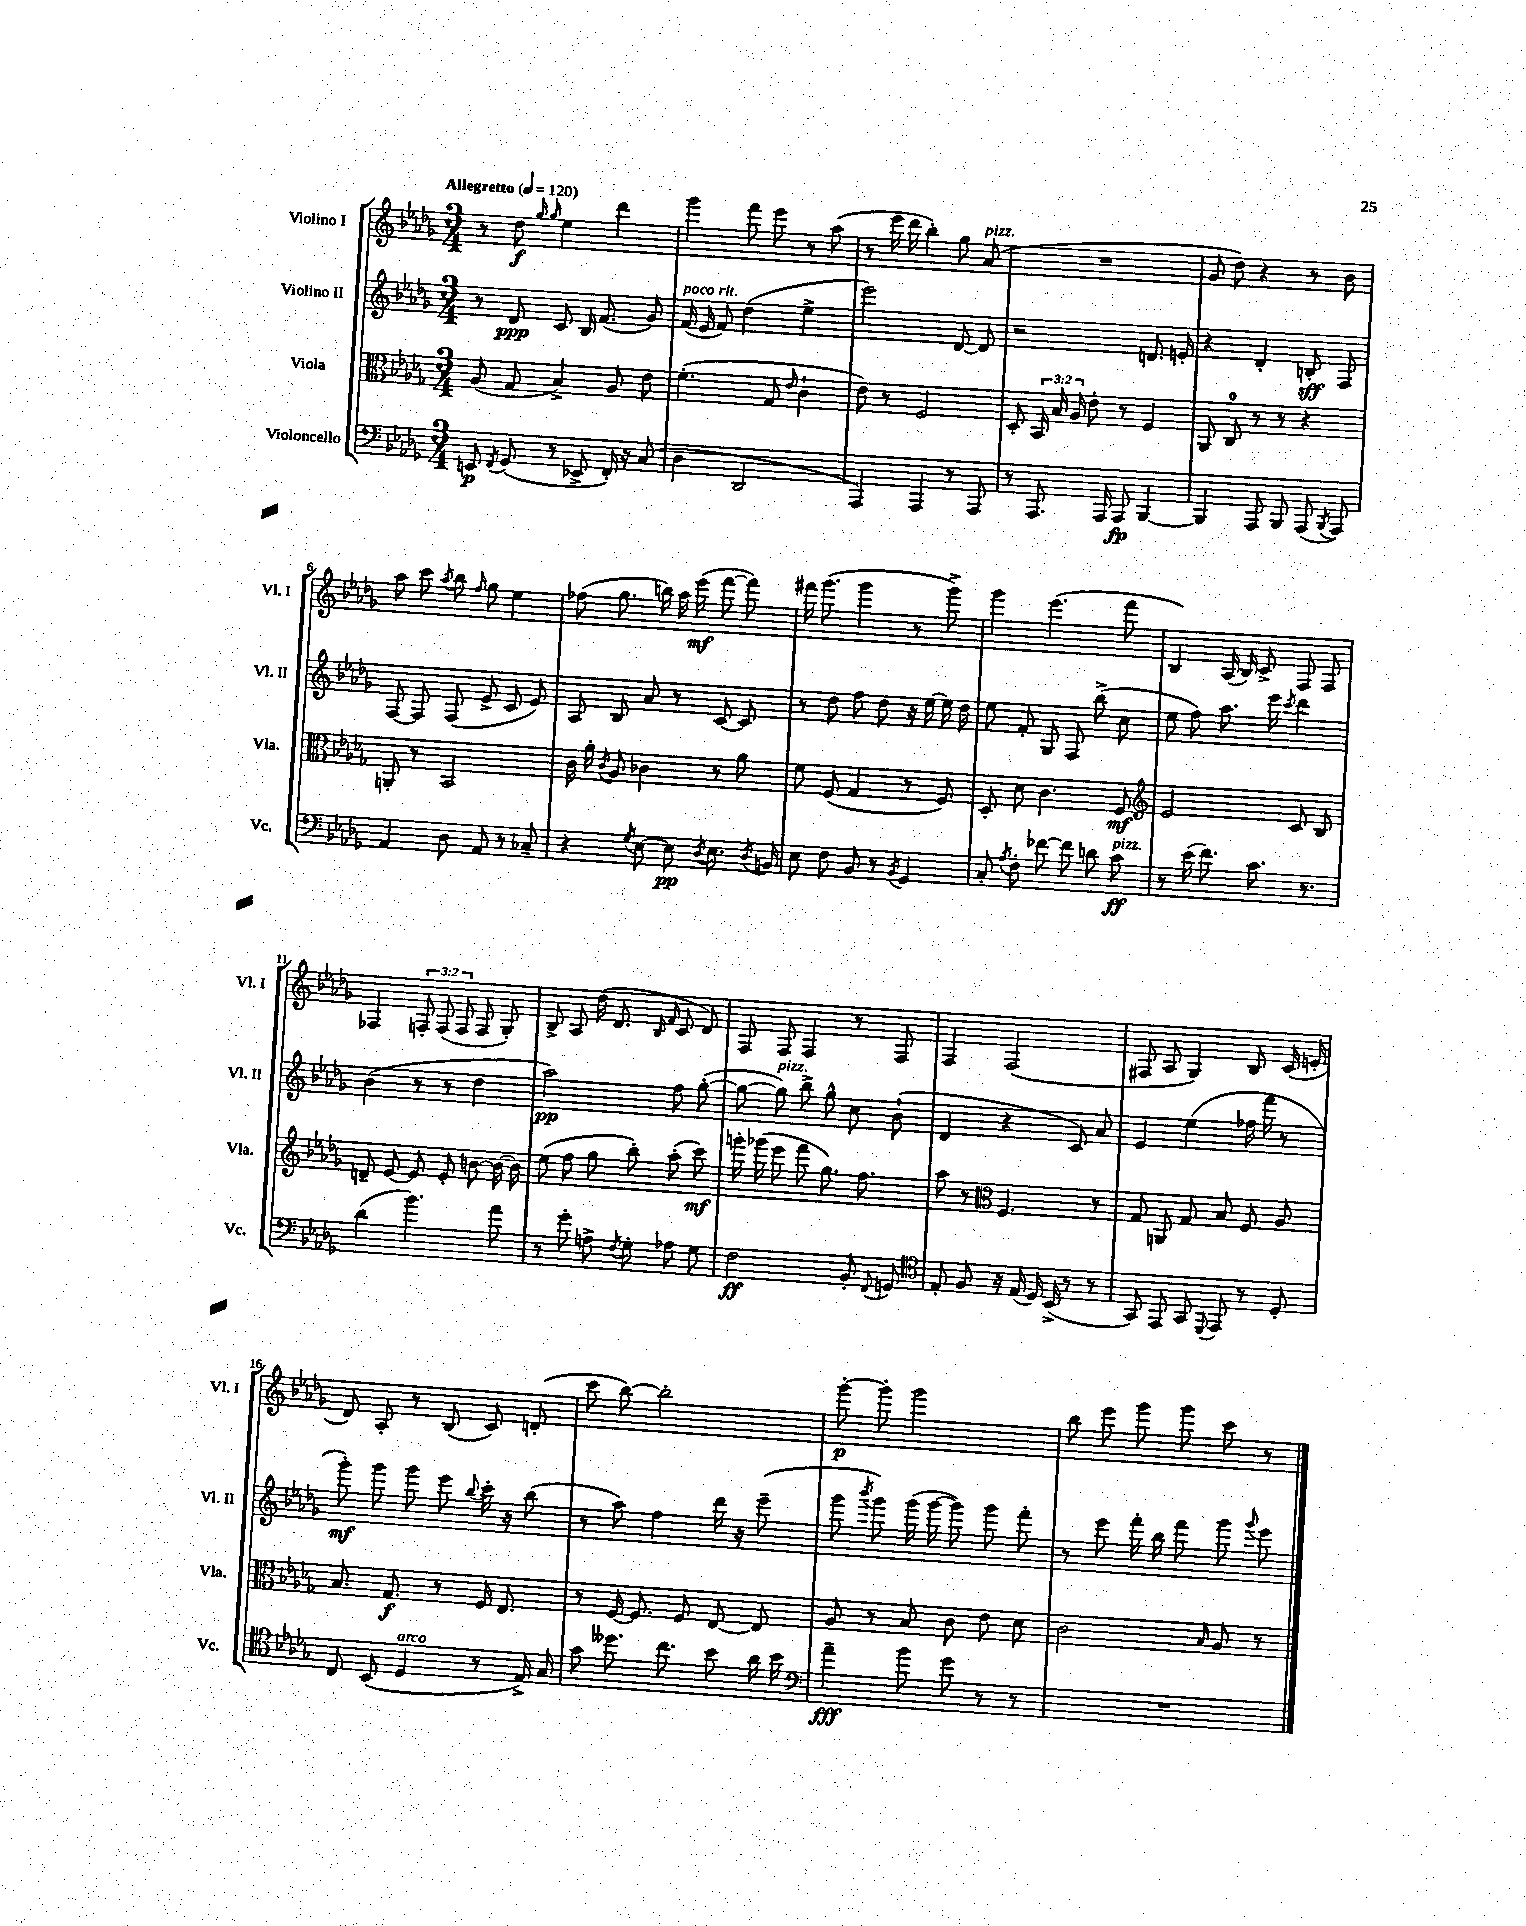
<<
\new StaffGroup <<
\new Staff = "s0" \with { instrumentName = "Violino I" shortInstrumentName = "Vl. I" } {
    \clef treble \key des \major \numericTimeSignature \time 3/4 \override Staff.TupletNumber.text = #tuplet-number::calc-fraction-text \tempo "Allegretto" 4 = 120
    \autoBeamOff r8 des''8\f \grace { ges''16 ges''16 } ees''4 des'''4 |
    ges'''4 f'''8 ees'''8 r8 aes''8( |
    r8 ees'''16 des'''16 bes''4-.) ges''8 aes'8^\markup { \italic "pizz." }( |
    R2. |
    ges'8 des''8) r4 r8 bes'8 |
    aes''8 c'''8 \acciaccatura { aes''8 } bes''8 \grace { f''16 } ges''8 ees''4 |
    fes''8( ges''8. b''16) aes''16 ees'''16\mf( f'''8~ f'''8) |
    fis'''16 ges'''8.( ges'''4 r8 ges'''8->) |
    ges'''4 ees'''4.( f'''8 |
    bes4) aes16( bes16) c'8-> f8 f8 |
    fes4 \tuplet 3/2 { f8-. f8( f8 } f8 ges8-.) |
    bes8-> aes8 des''16( des'8. \grace { bes16 f'16 } c'8 des'8) |
    f8 f8 f4 r8 f8 |
    f4 f2( |
    fis8 aes8 ges4) bes8 c'16( e'16-. |
    des'8) aes8-. r8 bes8( c'8) d'8-.( |
    c'''8 bes''8~) bes''2-. |
    ges'''8~-.\p ges'''8-. ges'''2 |
    bes''8 ees'''8 ges'''8 ges'''8 c'''8 r8 \bar "|." |
}
\new Staff = "s1" \with { instrumentName = "Violino II" shortInstrumentName = "Vl. II" } {
    \clef treble \key des \major \numericTimeSignature \time 3/4
    \autoBeamOff r8 des'8\ppp c'8 bes16 f'8.( ges'8) |
    f'16^\markup { \italic "poco rit." }( ees'16 f'8) des''4( ees''4-> |
    ees'''2) des'8~ des'8 |
    r2 d'8. e'16-. |
    r4 des'4-. b8-.\sff f8 |
    f8~ f8 f8( ees'8-> c'8 ees'8) |
    aes8 bes8 aes'8 r8 c'8~ c'8 |
    r8 des''8 f''8 des''8 r16 ees''16~ ees''16 des''16 |
    ees''8 f'8-. ges8 f8 bes''8->( c''8 |
    ees''8 f''8) aes''8. ees'''16 \acciaccatura { c'''8 } des'''4 |
    bes'4( r8 r8 des''4 |
    aes''2\pp) f''8 ges''8~-.( |
    ges''8~ ges''8^\markup { \italic "pizz." }) bes''8-> ges''8-^ c''8 bes'8-!( |
    des'4 r4 c'8) aes'8 |
    ees'4 ees''4( fes''16 f'''16 r8 |
    ges'''8-.\mf) ges'''8 ges'''8 ees'''8 \appoggiatura { bes''8 } c'''16-. r16 bes''8( |
    r8 aes''8) f''4 des'''16 r16 ees'''8--( |
    ges'''8 \acciaccatura { bes'''8 } ges'''8) ges'''16( ges'''16~ ges'''8) ges'''8 f'''8-. |
    r8 ees'''8 f'''16-. bes''16 f'''8 ges'''8 \appoggiatura { ges'''8 } ees'''8 \bar "|." |
}
\new Staff = "s2" \with { instrumentName = "Viola" shortInstrumentName = "Vla." } {
    \clef alto \key des \major \numericTimeSignature \time 3/4 \override Staff.TupletNumber.text = #tuplet-number::calc-fraction-text
    \autoBeamOff aes8( ges8 bes4->) aes8 ees'8 |
    f'4.-.( ges8 \grace { ees'16 } c'4-! |
    ees'8) r8 f2 |
    des8-. \tuplet 3/2 { bes,16 bes16 aes16 } ees'8-. r8 f4 |
    aes,8 c8-0 r8 r8 r4 |
    a,8-. r8 bes,2 |
    c'16 aes'16-. \acciaccatura { c'8 } aes8 ces'4 r8 aes'8 |
    f'8 f8( ges4 r8 f8) |
    des8-. des'8 c'4. f8\mf |
    \clef treble ees'2 c'8 bes8 |
    d'8-- ees'8~ ees'8 ees'8-. b'8~ b'16~ b'16 |
    ees''8( f''8 ges''8 bes''8-.) aes''8-.( c'''8\mf) |
    g'''16-. ges'''16( ees'''8 f'''8 ges''8.) f''8. |
    aes''8 r8 \clef alto f4. r8 |
    ges8 a,8 ges8 bes8 f8 aes8 |
    bes8. ges8.\f r8 f16 ees8. |
    r8 f16~ f8. f8 ees8~ ees8 |
    aes8 r8 bes8 c'8 ees'8 des'8 |
    c'2 \grace { bes16 } aes8 r8 \bar "|." |
}
\new Staff = "s3" \with { instrumentName = "Violoncello" shortInstrumentName = "Vc." } {
    \clef bass \key des \major \numericTimeSignature \time 3/4
    \autoBeamOff e,8\p \acciaccatura { f,8 } ges,8( r8 ees,8-> f,16-.) r16 c8( |
    des4 des,2 |
    aes,,4) aes,,4 r8 aes,,8 |
    r8 aes,,8. aes,,16 aes,,8\fp bes,,4~ |
    bes,,4 aes,,8 bes,,8 aes,,8( \acciaccatura { bes,,8 } aes,,8) |
    aes,4 des8 aes,8 r8 ces8-- |
    r4 \acciaccatura { ges8 } ees8~ ees8\pp \acciaccatura { des8 } ees8. \acciaccatura { des8 } b,16 |
    ees8 f8 bes,8 r8 \acciaccatura { bes,8 } ges,4 |
    c8-. \acciaccatura { aes8 } f8-. fes'8~ fes'8 d'8 c'8\ff^\markup { \italic "pizz." } |
    r8 ees'16( f'8.) c'8. r8. |
    des'4( bes'4.) aes'8 |
    r8 ges'8-. a8-> \acciaccatura { f8 } ges8-. aes8 ges8 |
    f2\ff bes,8-. \appoggiatura { f,8 } g,8 |
    \clef tenor ees8-. f8 r16 ees16( des16) bes,16->( r8 r8 |
    ges,8) ees,8 ges,8 \appoggiatura { des,8 } ees,8 r8 des8-. |
    c8 bes,8( des4^\markup { \italic "arco" } r8 ees16->) ges16 |
    ges'8 deses''8. c''8. bes'8 aes'16 bes'16 |
    \clef bass aes'4--\fff bes'8 ges'8 r8 r8 |
    R2. \bar "|." |
}
>>
>>
